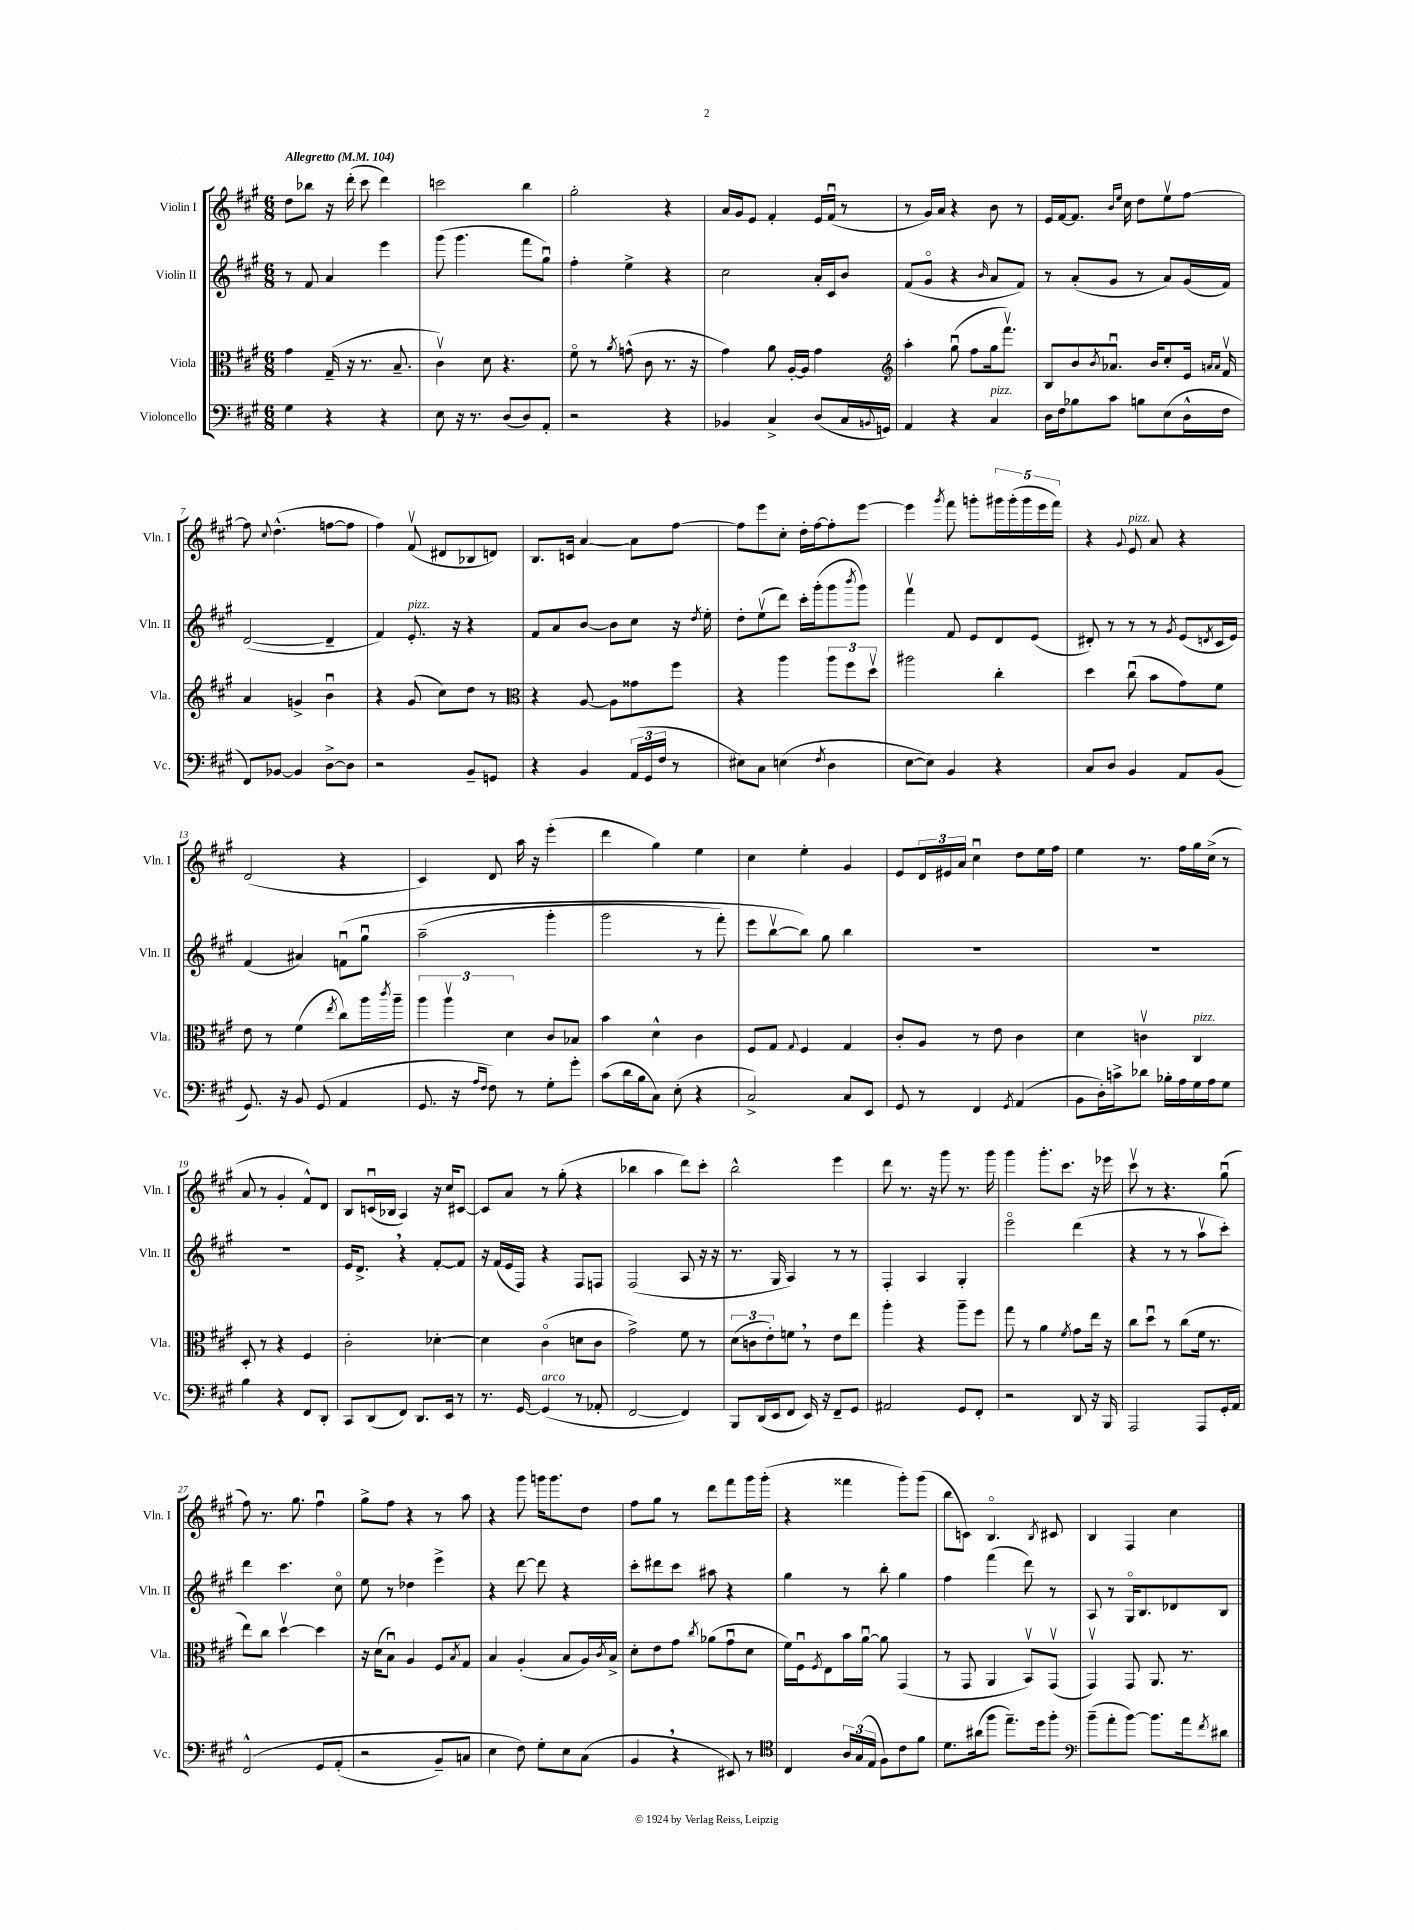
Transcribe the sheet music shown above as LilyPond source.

<<
\new StaffGroup <<
\new Staff = "s0" \with { instrumentName = "Violin I" shortInstrumentName = "Vln. I" } {
    \clef treble \key a \major \numericTimeSignature \time 6/8 \tempo "Allegretto" 4 = 104
    d''8 bes''8 r16 d'''16-.( cis'''8 d'''4) |
    c'''2 b''4 |
    gis''2-. r4 |
    a'16 gis'16 e'8 fis'4-. e'16 fis'16\downbow( r8 |
    r8 gis'16) a'16 r4 b'8 r8 |
    e'16 fis'16~ fis'8. \grace { b'16 e''16 } cis''16 d''8 e''8\upbow fis''8~ |
    fis''8 \appoggiatura { cis''8 } d''4.-^( f''8~ f''8 |
    fis''4) fis'8\upbow( dis'8 bes8 d'8) |
    b8. c'16 a'4~ a'8 fis''8~ |
    fis''8 e'''8 cis''8-. d''16-. fis''16~ fis''8-. e'''8~ |
    e'''4 \acciaccatura { gis'''8 } fis'''8 g'''8-. \tuplet 5/4 { gis'''16 gis'''16-.( gis'''16 e'''16 fis'''16) } |
    r4 \appoggiatura { gis'8 } e'8^\markup { \italic "pizz." } a'8 r4 |
    d'2( r4 |
    cis'4) d'8 a''16 r16 e'''4-.( |
    d'''4 gis''4) e''4 |
    cis''4 e''4-. gis'4 |
    e'8 \tuplet 3/2 { d'16 eis'16 a'16 } cis''4\downbow d''8 e''16 fis''16 |
    e''4 r8. fis''16 gis''16 cis''16->( r8 |
    a'8 r8 gis'4-. fis'8-^) d'8 |
    b8 c'16\downbow( bes16 a4) r16 cis''16 cis'8~ |
    cis'8 a'8 r8 gis''8-.( r4 |
    bes''4 a''4 d'''8) cis'''8-. |
    b''2-^ e'''4 |
    d'''8 r8. r16 gis'''8 r8. gis'''16 |
    gis'''4 gis'''8.-. cis'''8. r16 ees'''16 |
    cis'''8\upbow r8 r4. gis''8\downbow( |
    fis''8) r8. gis''8. fis''4\downbow |
    gis''8-> fis''8 r4 r8 a''8 |
    r4 gis'''8 g'''16 g'''8. d''8 |
    fis''8 gis''8 r8 d'''8 fis'''8 gis'''16 gis'''16-.( |
    r4 fisis'''4 gis'''8-.) gis'''8( |
    b''8 c'8) b4.\flageolet \acciaccatura { b8 } cis'8 |
    b4 fis4 cis''4 \bar "|." |
}
\new Staff = "s1" \with { instrumentName = "Violin II" shortInstrumentName = "Vln. II" } {
    \clef treble \key a \major \numericTimeSignature \time 6/8
    r8 fis'8 a'4 e'''4 |
    gis'''8( gis'''4. fis'''8 gis''8\downbow) |
    fis''4-. e''4-> r4 |
    cis''2 a'16-. cis'16 b'8 |
    fis'8( gis'8\flageolet r4 \grace { b'16 } a'8 fis'8) |
    r8 a'8-.( gis'8 r8 a'8) gis'16( fis'16) |
    d'2~( d'4-- |
    fis'4) e'8.-.^\markup { \italic "pizz." } r16 r4 |
    fis'8 a'8 b'8~ b'8 cis''8 r16 \acciaccatura { d''8 } e''16-. |
    d''8-. e''8\upbow( d'''8) cis'''16-. gis'''16-.( gis'''8 \acciaccatura { b'''8 } gis'''8) |
    fis'''4\upbow fis'8 e'8 d'8 e'8( |
    dis'8-.) r8 r8 r8 \acciaccatura { gis'8 } e'8( \acciaccatura { d'8 } cis'16 e'16) |
    fis'4( ais'4) f'8\downbow\( gis''8\downbow |
    a''2--( gis'''4-. |
    gis'''2 r8 fis'''8-.) |
    e'''8 b''8~\upbow b''8\) gis''8 b''4 |
    R2. |
    R2. |
    R2. |
    e'16 d'8.-> \breathe r4 fis'8~-. fis'8 |
    r16 fis'16( e'16 fis16) r4 fis8 f8 |
    fis2( a8 r16 r16 |
    r8. gis16 a4) r8 r8 |
    fis4-. a4 gis4-. |
    e'''2\flageolet d'''4( |
    r4 r8 r8 a''8\upbow cis'''8-.) |
    d'''4 cis'''4. cis''8\flageolet |
    e''8 r8 des''4 e'''4-> |
    r4 d'''8~ d'''8 r4 |
    cis'''8-. dis'''8 cis'''8 ais''8 r4 |
    gis''4 r8 b''8-. gis''4 |
    fis''4 fis'''4( d'''8) r8 |
    a8 r8 gis16\flageolet b8. des'8 b8 \bar "|." |
}
\new Staff = "s2" \with { instrumentName = "Viola" shortInstrumentName = "Vla." } {
    \clef alto \key a \major \numericTimeSignature \time 6/8
    gis'4 gis16--( r16 r8. b8.-- |
    cis'4\upbow) d'8 r4. |
    fis'8\flageolet r8 \acciaccatura { a'8 } g'8-^( cis'8 r8. r16 |
    gis'4) a'8 a16~-. a16 gis'4 |
    \clef treble a''4-. gis''8\downbow( fis''8 gis''16 fis'''8.\upbow) |
    b8 b'8 \acciaccatura { b'8 } aes'8.\downbow b'16 cis''8-. e'16 \grace { a'16 a'16 } fis'16\upbow |
    a'4 g'4-> b'4\downbow |
    r4 gis'8( cis''8) d''8 r8 |
    \clef alto r4 a8~ a8 gisis'8 fis''8 |
    r4 a''4 \tuplet 3/2 { a''8 fis''8 d''8\upbow } |
    ais''2 cis''4-. |
    d''4 cis''8\downbow( b'8 gis'8) fis'8 |
    e'8 r8 fis'4( \acciaccatura { e''8 } cis''8) a''16 \acciaccatura { cis'''8 } a''16-- |
    \tuplet 3/2 { a''4 a''4\upbow d'4 } cis'8 bes8 |
    b'4 d'4-^ cis'4 |
    fis8 gis8 \appoggiatura { gis8 } fis4 gis4 |
    cis'8-. a8 r8 e'8 cis'4 |
    d'4 c'4\upbow cis4^\markup { \italic "pizz." } |
    d8-. r8 r4 fis4 |
    cis'2-. des'4~-. |
    des'4 cis'4\flageolet( d'8 cis'8 |
    gis'2->) fis'8 r8 |
    \tuplet 3/2 { d'8( c'8 e'8-.) } f'8 \breathe r8 e'8 e''8 |
    a''4-. r4 a''8-- fis''8 |
    gis''8 r8 a'4 \acciaccatura { fis'8 } gis'8 e''16 r16 |
    cis''8 d''8\downbow r8 cis''8( fis'16 r8. |
    e''8) cis''8 d''4~\upbow d''4 |
    r16 d'16( b8\downbow) a4 fis8 \acciaccatura { b8 } gis8 |
    b4 a4-.( b8 a16) \acciaccatura { cis'8 } b16-> |
    d'8-. e'8 gis'8 \acciaccatura { cis''8 } aes'8( gis'8\downbow d'8 |
    fis'16) fis16\downbow \acciaccatura { fis8 } e8 b'16 a'16~\downbow a'8 gis,4( |
    r8 gis,8 a,4 b,8\upbow) gis,8\upbow( |
    gis,4\upbow) gis,8 a,8. r8. \bar "|." |
}
\new Staff = "s3" \with { instrumentName = "Violoncello" shortInstrumentName = "Vc." } {
    \clef bass \key a \major \numericTimeSignature \time 6/8
    gis4 r4 r4 |
    e8 r16 r8. d8( d8) a,8-. |
    r2 r4 |
    bes,4 cis4-> d8( cis16 \appoggiatura { b,8 } g,16) |
    a,4 r4 cis4^\markup { \italic "pizz." } |
    d16 fis16 bes8 cis'8 b8 e8( d16-^ fis16 |
    fis,8) bes,8~ bes,4 d8~-> d8 |
    r2 b,8-- g,8 |
    r4 b,4 \tuplet 3/2 { a,16( gis,16 fis16 } r8 |
    eis8) cis8 e4( \acciaccatura { fis8 } d4 |
    e8~ e8) b,4 r4 |
    cis8 d8 b,4 a,8 b,8( |
    gis,8.) r16 b,8 gis,8( a,4 |
    gis,8. r16 \grace { a16 fis16 } fis8) r8 gis8-. gis'8-. |
    cis'8( d'16 b16 cis8) e8-.( r4 |
    cis2->) cis8 e,8 |
    gis,8 r8 fis,4 \acciaccatura { gis,8 } a,4( |
    b,8 d16-.) c'16-> des'8 bes16-. a16 gis16 a16 gis8 |
    b4 r4 fis,8 d,8-. |
    cis,8 d,8( fis,8) d,8. e,16 r8 |
    r8. gis,16~ gis,4^\markup { \italic "arco" }( r8 aes,8-. |
    fis,2~ fis,4) |
    b,,8 d,16( e,16 fis,8 e,16) r16 fis,8-- gis,8 |
    ais,2 gis,8 fis,8-. |
    r2 d,8 r16 b,,16 |
    a,,2 a,,8 gis,16-. a,16 |
    fis,2-^\( gis,8 a,8-.( |
    r2 b,8--) c8 |
    e4 fis8\) gis8-. e8 cis8( |
    b,4 \breathe r4 eis,8) r8 |
    \clef tenor cis4 \tuplet 3/2 { a16 gis16( e16 } fis8) cis'8 fis'8 |
    d'8. ais'16( fis''8 e''8.--) d''16 fis''8-. |
    \clef bass b'8--( a'8-. b'8~) b'8. a'16 \acciaccatura { fis'8 } dis'8 \bar "|." |
}
>>
>>
